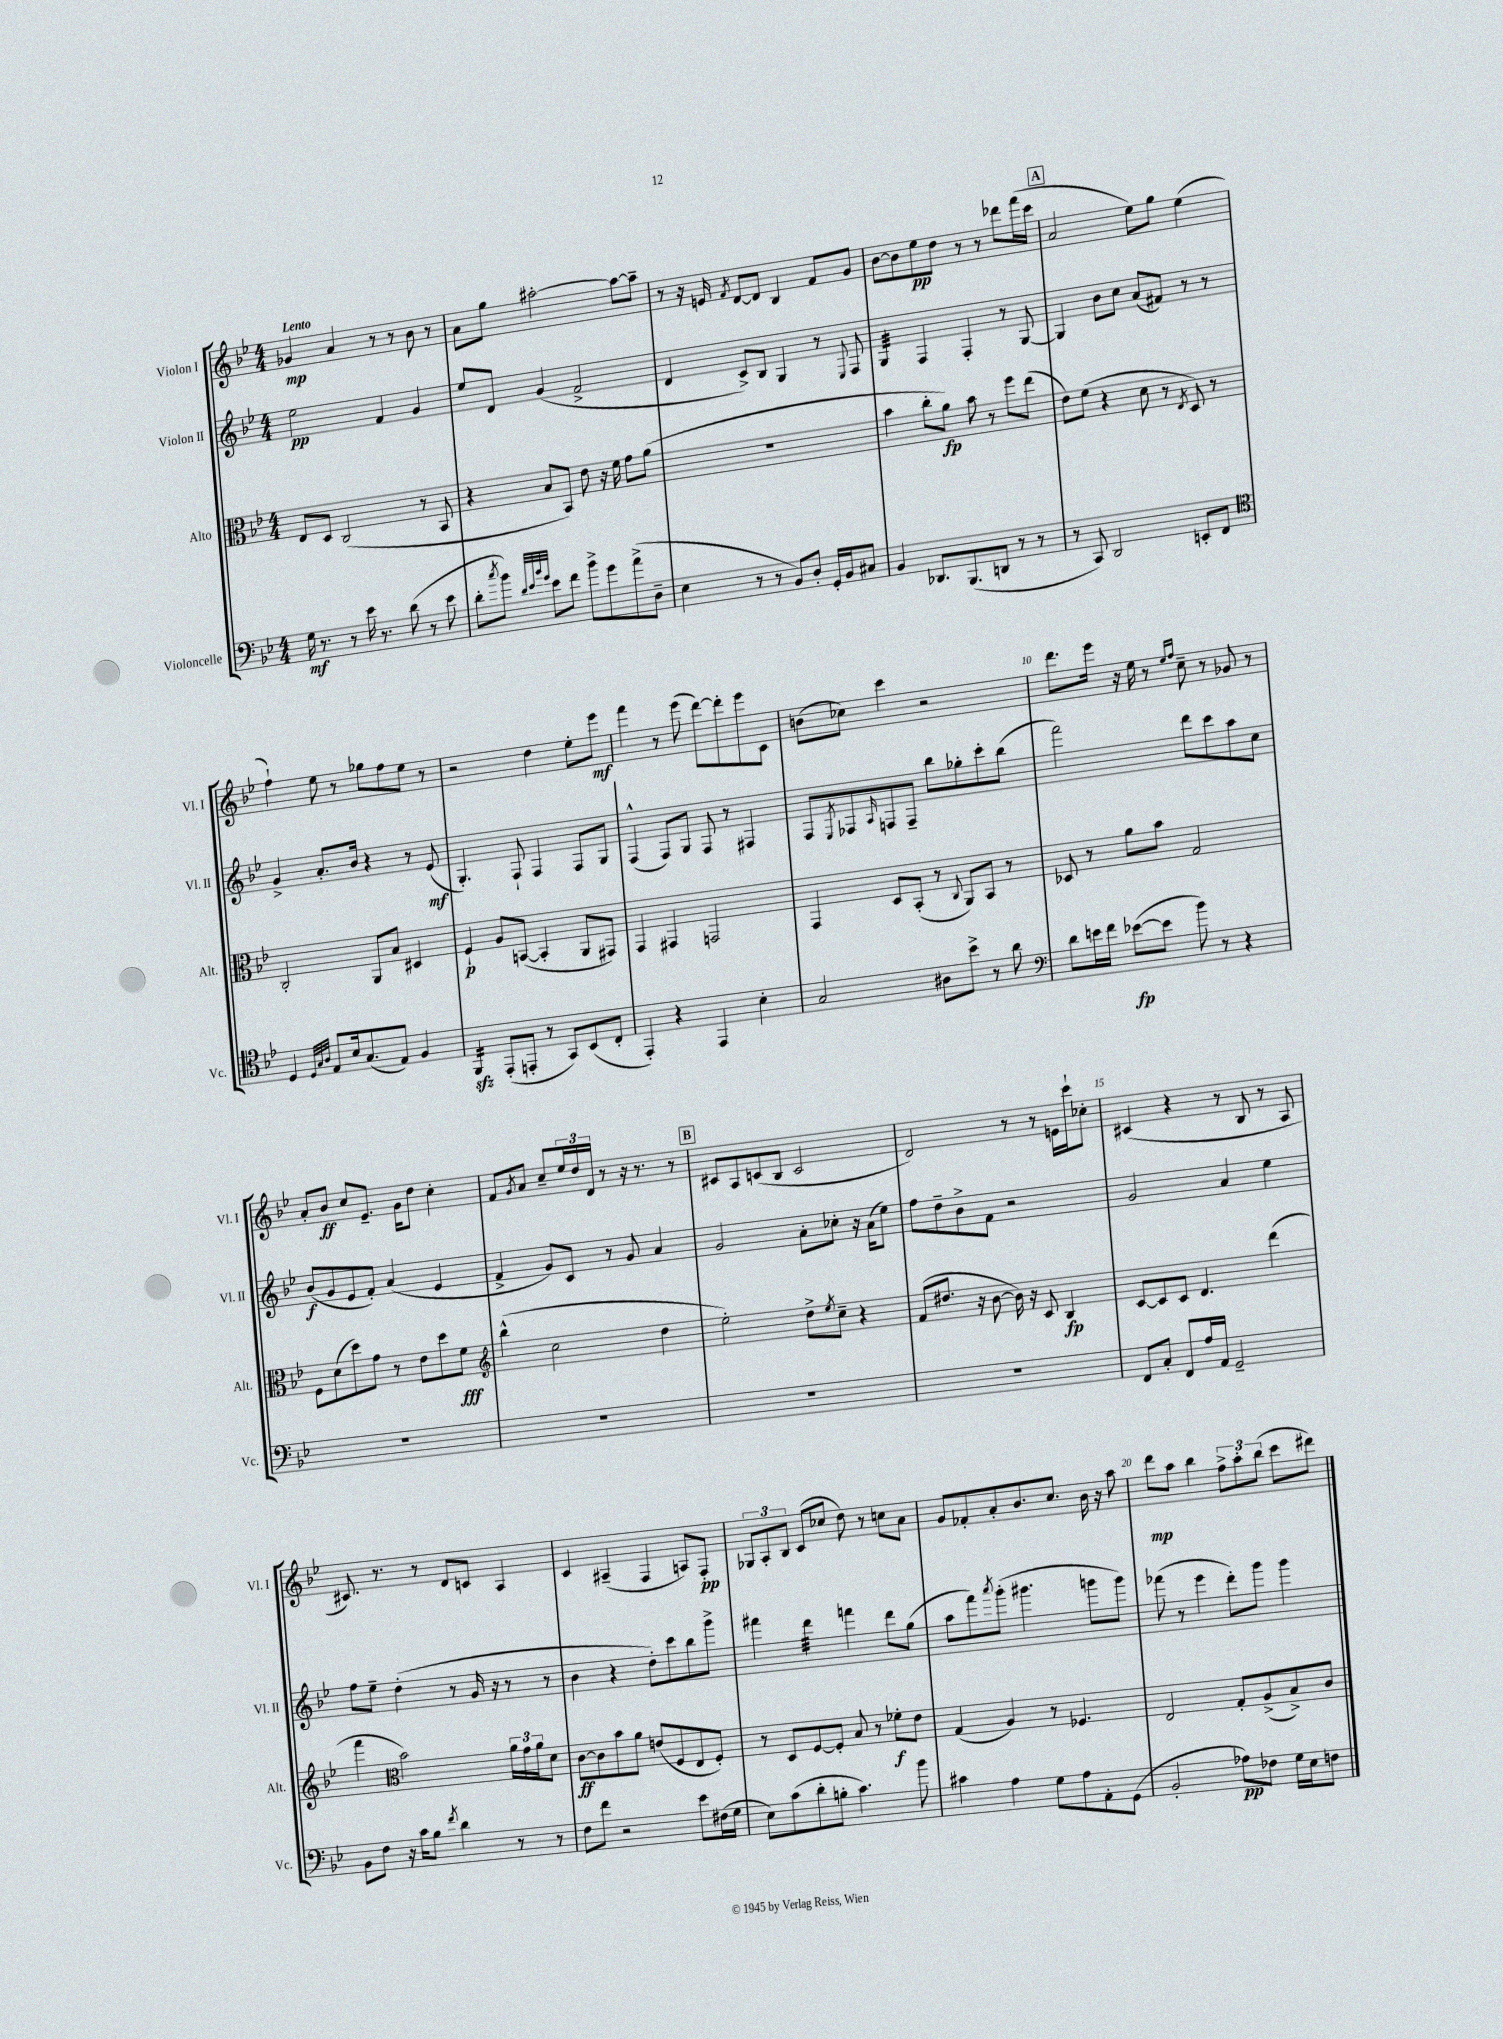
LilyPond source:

<<
\new StaffGroup <<
\new Staff = "s0" \with { instrumentName = "Violon I" shortInstrumentName = "Vl. I" } {
    \clef treble \key bes \major \numericTimeSignature \time 4/4 \tempo "Lento"
    ges'4\mp a'4 r8 r8 bes'8 r8 |
    a'8 g''8 ais''2~-. ais''8~ ais''8-- |
    r8 r16 e'16 \acciaccatura { f'8 } d'8~ d'8 bes4 f'8 g'8 |
    bes'8~ bes'8 ees''8\pp d''8 r8 r8 des'''8 f'''16( c'''16 |
    \mark \markup { \box "A" } a'2 ees''8) g''8 ees''4( |
    f''4-!) ees''8 r8 ges''8 f''8 ees''8 r8 |
    r2 d''4 ees''8-. ees'''8\mf |
    f'''4 r8 ees'''8( d'''8~) d'''8-. ees'''8 c'8 |
    b'8( ces''8) c'''4 r2 |
    d'''8. ees'''16 r16 ees''16 r8 \grace { ees''16 f''16 } c''8-- r8 ges'8 r8 |
    a'8-. bes'8\ff c''8 ees'8.-- g'16 d''8 c''4-. |
    f'8 \acciaccatura { g'8 } a'8 c''8-- \tuplet 3/2 { ees''16 d''16 d'16 } r8 r16 r8. r8 |
    \mark \markup { \box "B" } cis'8 a8 c'8( bes8 c'2 |
    d'2) r8 r8 e'16 c'''16-! ces''8-. |
    cis'4( r4 r8 bes8 r8 a8 |
    cis'8.) r8. r8 d'8 c'8 a4 |
    c'4 ais4--( f4 a8) f8-.\pp |
    \tuplet 3/2 { ges8 a8-. bes8 } c'8( ces''8 d''8) r8 c''8 a'8 |
    g'8 fes'8-. a'8-. bes'8. c''8. bes'16 r16 a''8 |
    d'''8\mp a''8 bes''4 \tuplet 3/2 { f''8-> a''8-. bes''8( } c'''8 dis'''8) \bar "|." |
}
\new Staff = "s1" \with { instrumentName = "Violon II" shortInstrumentName = "Vl. II" } {
    \clef treble \key bes \major \numericTimeSignature \time 4/4
    ees''2\pp f'4 g'4 |
    ees''8 d'8 g'4( f'2-> |
    d'4 c'8->) bes8 g4 r8 \appoggiatura { ees8 } f8 |
    g4:32 f4 f4-. r8 g8~ |
    \mark \markup { \box "A" } g4 bes'8 c''8 a'8( fis'8) r8 r8 |
    g'4-> a'8.-. bes'16 r4 r8 ees'8\mf( |
    g4.-.) f8-! f4 f8 g8 |
    f4-^( f8) g8 f8 r8 fis4 |
    f8 \acciaccatura { ees8 } fes8 \grace { a16 } f8 f8-- bes''8 ges''8-. c'''8-. bes''8( |
    f'''2) d'''8 c'''8 a''8 c''8 |
    bes'8\f( g'8 ees'8 f'8-.) a'4( ees'4 |
    f'4-> g'8) c'8 r8 g'8 a'4 |
    \mark \markup { \box "B" } g'2 a'8-. ces''8-. r16 a'16( ees''8) |
    f''8 d''8-- bes'8-> f'8 r2 |
    g'2 a'4 ees''4 |
    f''8 ees''8-- d''4-.( r8 g'16 r16 r8 r8 |
    bes'4 r4 d''8-.) c'''8 bes''8 g'''8-> |
    fis'''4 d'''4:32 f'''4 d'''8 g''8( |
    a''8 f'''8) \acciaccatura { a'''8 } g'''8-.( gis'''4. g'''8 g'''8) |
    fes'''8( r8 ees'''4 d'''8-.) g'''8 g'''4 \bar "|." |
}
\new Staff = "s2" \with { instrumentName = "Alto" shortInstrumentName = "Alt." } {
    \clef alto \key bes \major \numericTimeSignature \time 4/4
    ees8 d8 c2( r8 bes,8 |
    r4 bes8 bes,8) ees'8 r16 f'16 g'8 a'8( |
    R1 |
    bes'4 c''8-. a'8\fp) bes'8 r8 f''8 ees''8( |
    \mark \markup { \box "A" } ees'8) f'8( r4 d'8 r8 \acciaccatura { ees8 } d8) r8 |
    c2-. a,8 bes8 dis4 |
    f4-!\p a8 b,8~( b,4-. a,8 gis,8) |
    g,4 gis,4 g,2 |
    g,4 d8 bes,8-.( r8 \appoggiatura { c8 } a,8) bes,8 r8 |
    des8 r8 a'8 bes'8 g2 |
    f8 d'8( d''8) g'8 r8 ees'8 d''8 f'8\fff |
    \clef treble bes''4-^( c''2 d''4 |
    \mark \markup { \box "B" } ees''2-.) d''8-> \acciaccatura { ees''8 } c''8-- r4 |
    f'8( dis''8. r16 bes'8~ bes'16) r16 c'8 bes4\fp |
    c'8~ c'8 c'8 d'4. d'''4( |
    f'''4 \clef alto bes'2) \tuplet 3/2 { a'16 g'16 a'16 } d'8 |
    c'8~\ff c'8 bes'8 a'8 e'8( f8 ees8 f8-.) |
    r8 d8 f8~ f8-. bes8 r8 fes'8-.\f ees'8 |
    g4( a4) r8 fes4. |
    ees2 g8-. a8->( bes8->) c'8 \bar "|." |
}
\new Staff = "s3" \with { instrumentName = "Violoncelle" shortInstrumentName = "Vc." } {
    \clef bass \key bes \major \numericTimeSignature \time 4/4
    g16\mf r8. r8 ees'16 r8. d'8( r8 ees'8 |
    d'8-. \acciaccatura { c''8 } bes'8) \grace { d'32 ees'32 bes'32 g'32 } ees'8 f'8 bes'8-> g'8 a'8->( d8-- |
    ees4 r8 r8 bes,8) d8-. g,16-. bes,16 cis8 |
    bes,4 des,8. bes,,8.( d,8 r8 r8 |
    \mark \markup { \box "A" } r8 c,8) d,2 e,8-. f,8 |
    \clef tenor d4 \grace { d32 g32 a32 } ees8 bes16 g8.( ees8) f4 |
    f,4:16\sfz ees,8-.( e,8-. r8 g,8) bes,8( c8-. |
    ees,4-.) r4 ees,4 bes4-. |
    g2 ais8 bes'8-> r8 a'8 |
    \clef bass d'8 e'16 f'16 ees'8~\fp( ees'8 bes'8) r8 r4 |
    R1 |
    R1 |
    \mark \markup { \box "B" } R1 |
    R1 |
    f,8 c8-. f,8 a16 a,16 g,2-- |
    bes,8 f8 r16 c'16 bes8 \acciaccatura { f'8 } d'4 r8 r8 |
    f8 f'8 r2 ees'8 fis16( g16 |
    ees8) c'8( d'8-. b8-. c'4.) bes'8 |
    cis'4 a4 g8 a8 a,8-. g,8( |
    bes,2-. aes8\pp) fes8 g16 ees16 f8 \bar "|." |
}
>>
>>
\layout { \context { \Score \override BarNumber.break-visibility = ##(#f #t #t) barNumberVisibility = #(every-nth-bar-number-visible 5) } }
